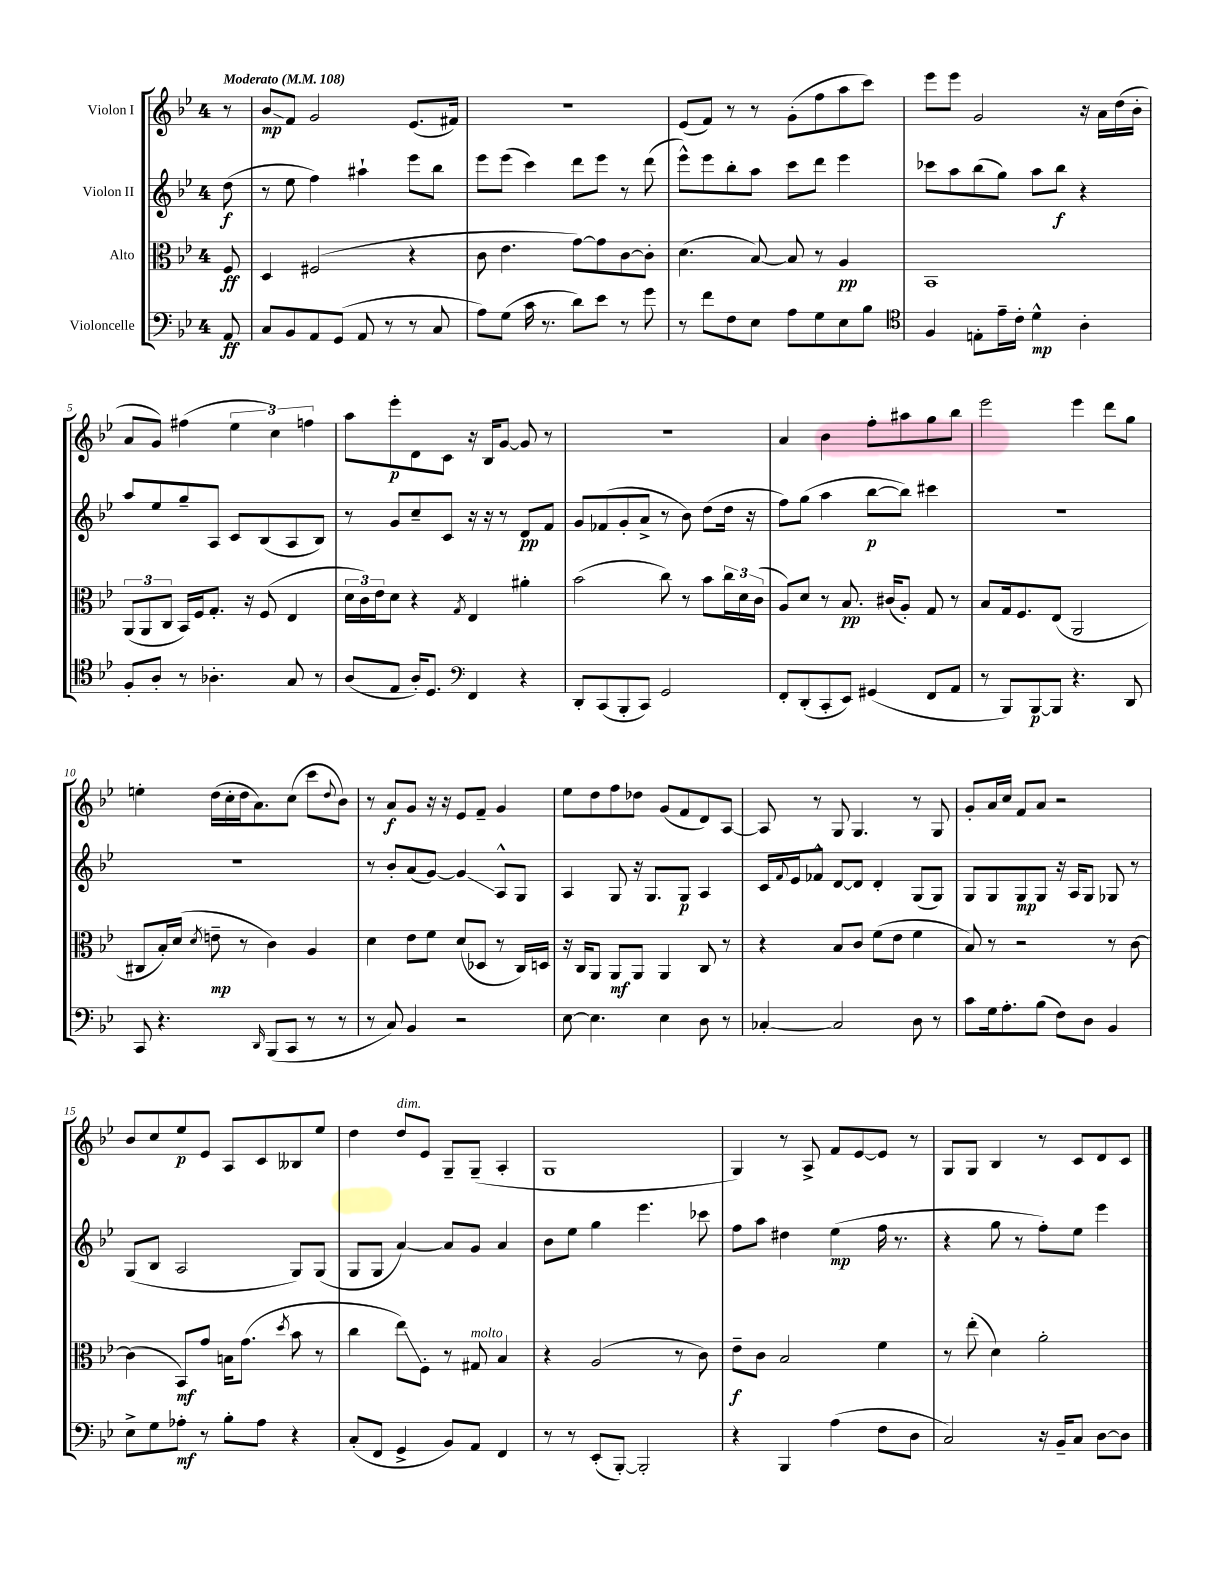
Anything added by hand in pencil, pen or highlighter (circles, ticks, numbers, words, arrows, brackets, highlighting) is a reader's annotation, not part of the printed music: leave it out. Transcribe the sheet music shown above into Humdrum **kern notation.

**kern	**kern	**kern	**kern
*staff4	*staff3	*staff2	*staff1
*clefF4	*clefC3	*clefG2	*clefG2
*k[b-e-]	*k[b-e-]	*k[b-e-]	*k[b-e-]
*M4/4	*M4/4	*M4/4	*M4/4
*MM108	*MM108	*MM108	*MM108
8AA	8F	(8dd	8r
=	=	=	=
8C	4D	8r	8b-
8BB-	.	8ee-	8f
8AA	(2F#	4ff)	2g
(8GG	.	.	.
8AA	.	4aa#`	.
8r	.	.	.
8r	4r	8eee-	(8.e-
8C	.	8bb-	.
.	.	.	16f#)
=	=	=	=
8A)	8c	8eee-	1r
(8G	4.e-	(8eee-	.
16c	.	4ccc)	.
8.r	.	.	.
8d)	[8g)	8ddd	.
8e-	8g]	8eee-	.
8r	[8c	8r	.
8g	8c']	(8ddd	.
=	=	=	=
8r	(4.d	8eee-^^)	(8e-
8f	.	8eee-	8f)
8F	.	8bb-'	8r
8E-	[8B-)	8aa	8r
8A	8B-]	8ccc	(8g'
8G	8r	8ddd	8ff
8E-	4A	4eee-	8aa
8B-	.	.	8ccc)
=	=	=	=
*clefC4	*	*	*
4F	1BB-	8ccc-	8eee-
.	.	8aa	8eee-
8E'	.	(8bb-	2g
16e-~	.	8gg)	.
16c'	.	.	.
4d^^	.	8aa	.
.	.	8bb-	.
4A'	.	4r	16r
.	.	.	16a
.	.	.	(16dd
.	.	.	16b-'
=	=	=	=
8F'	(12AA	8aa	8a
.	12AA	.	.
8A'	.	8ee-	8g)
.	12C	.	.
8r	16BB-)	8gg~	(4ff#
.	16F	.	.
4.A-'	8.G'	8A	.
.	.	8c	6ee-
.	16r	.	.
.	(8F	(8B-	.
.	.	.	6cc)
8G	4E-	8A	.
.	.	.	6ff
8r	.	8B-)	.
=	=	=	=
(8A	24d	8r	8aa
.	24c)	.	.
.	24e-	.	.
8E-	8d	8g	8eee-'
16A')	4r	8cc~	8d
8.D	.	.	.
.	.	8c	8c
*clefF4	*	*	*
.	8qG	.	.
4FF	4E-	16r	16r
.	.	16r	16B-
.	.	8r	[8g
4r	4a#'	8d	8g]
.	.	8f	8r
=	=	=	=
8DD'	(2b-	8g	1r
(8CC	.	(8f-	.
8BBB-'	.	8g'	.
8CC)	.	8a^	.
2GG	8cc)	8r	.
.	8r	8b-)	.
.	8b-	(8dd	.
.	24cc	16dd	.
.	24d	.	.
.	.	16r	.
.	(24c	.	.
=	=	=	=
8FF'	8A)	8ff)	4a
(8DD'	8d	(8gg	.
8CC'	8r	4aa	4b-
8EE-)	8.B-	.	.
(4GG#	.	[8bb-	8ff'
.	(16c#	.	.
.	8A')	8bb-])	8aa#
8FF	8G	4ccc#	8gg
8AA	8r	.	8bb-
=	=	=	=
8r	8B-	1r	2eee-
8BBB-)	16G	.	.
.	8.F	.	.
[8BBB-	.	.	.
8BBB-]	(8E-	.	.
4.r	2AA	.	4eee-
.	.	.	8ddd
8DD	.	.	8gg
=	=	=	=
8CC	8C#	1r	4ee'
4.r	16B-')	.	.
.	(16d	.	.
.	8qd	.	.
.	8e~	.	(16dd
.	.	.	16cc'
.	8r	.	16dd
.	.	.	8.a)
16qqDD	.	.	.
(8BBB-	4c)	.	.
8CC	.	.	(8cc
8r	4A	.	8ccc
.	.	.	8qqdd
8r	.	.	8b-)
=	=	=	=
8r	4d	8r	8r
8C)	.	8b-'	8a
4BB-	8e-	(8a	8g
.	8f	[8g)	16r
.	.	.	16r
2r	(8d	4g]	8e-
.	8D-	.	8f~
.	8r	8A^^	4g
.	16C)	8G	.
.	16D	.	.
=	=	=	=
[8E-	16r	4A	8ee-
.	16C	.	.
4.E-]	8AA	.	8dd
.	8AA	8G	8ff
.	8AA	16r	8dd-
.	.	8.G	.
4E-	4AA	.	(8g
.	.	8G	8f
8D	8C	4A	8d)
8r	8r	.	[8A
=	=	=	=
[4C-'	4r	16c	8A]
.	.	8qqf	.
.	.	16e-	.
.	.	8f-^^	8r
2C-]	8B-	[8d	8G
.	8c	8d]	4.G
.	(8f	4d'	.
.	8e-	.	.
8D	4f	(8G	8r
8r	.	8G)	8G
=	=	=	=
8c	8B-)	8G	8g'
16G	8r	8G	16a
8.A'	.	.	16cc
.	2r	8G	8f
(8B-	.	8G	8a
8F)	.	16r	2r
.	.	16A	.
8D	.	8G	.
4BB-	8r	8G-	.
.	[8c	8r	.
=	=	=	=
8E-^	(4c]	(8G	8b-
8G	.	8B-	8cc
8A-'	8BB-)	2A	8ee-
8r	8g	.	8e-
8B-'	16B	.	8A
.	(8.g	.	.
8A-	.	.	8c
.	8qdd	.	.
4r	8b-	8G)	8B--
.	8r	(8G	8ee-
=	=	=	=
(8C'	4cc	8G	4dd
8FF	.	8G	.
4GG^	8ee-)	[4a)	8dd
.	8F'	.	8e-
8BB-)	8r	8a]	8G~
8AA	8G#	8g	(8G~
4FF	4B-	4a	4A'
=	=	=	=
8r	4r	8b-	1G
8r	.	8ee-	.
(8EE-'	(2A	4gg	.
[8BBB-')	.	.	.
2BBB-']	.	4.eee-	.
.	8r	.	.
.	8c)	8ccc-	.
=	=	=	=
4r	8e-~	8ff	4G)
.	8c	8aa	.
4BBB-	2B-	4dd#	8r
.	.	.	8A^
(4A	.	(4ee-	8f
.	.	.	[8e-
8F	4f	16ff	8e-]
.	.	8.r	.
8D	.	.	8r
=	=	=	=
2C)	8r	4r	8G
.	(8ee-'	.	8G
.	4d)	8gg	4B-
.	.	8r	.
16r	2a'	8ff')	8r
16BB-~	.	.	.
8C	.	8ee-	8c
[8D	.	4eee-	8d
8D]	.	.	8c
==	==	==	==
*-	*-	*-	*-
